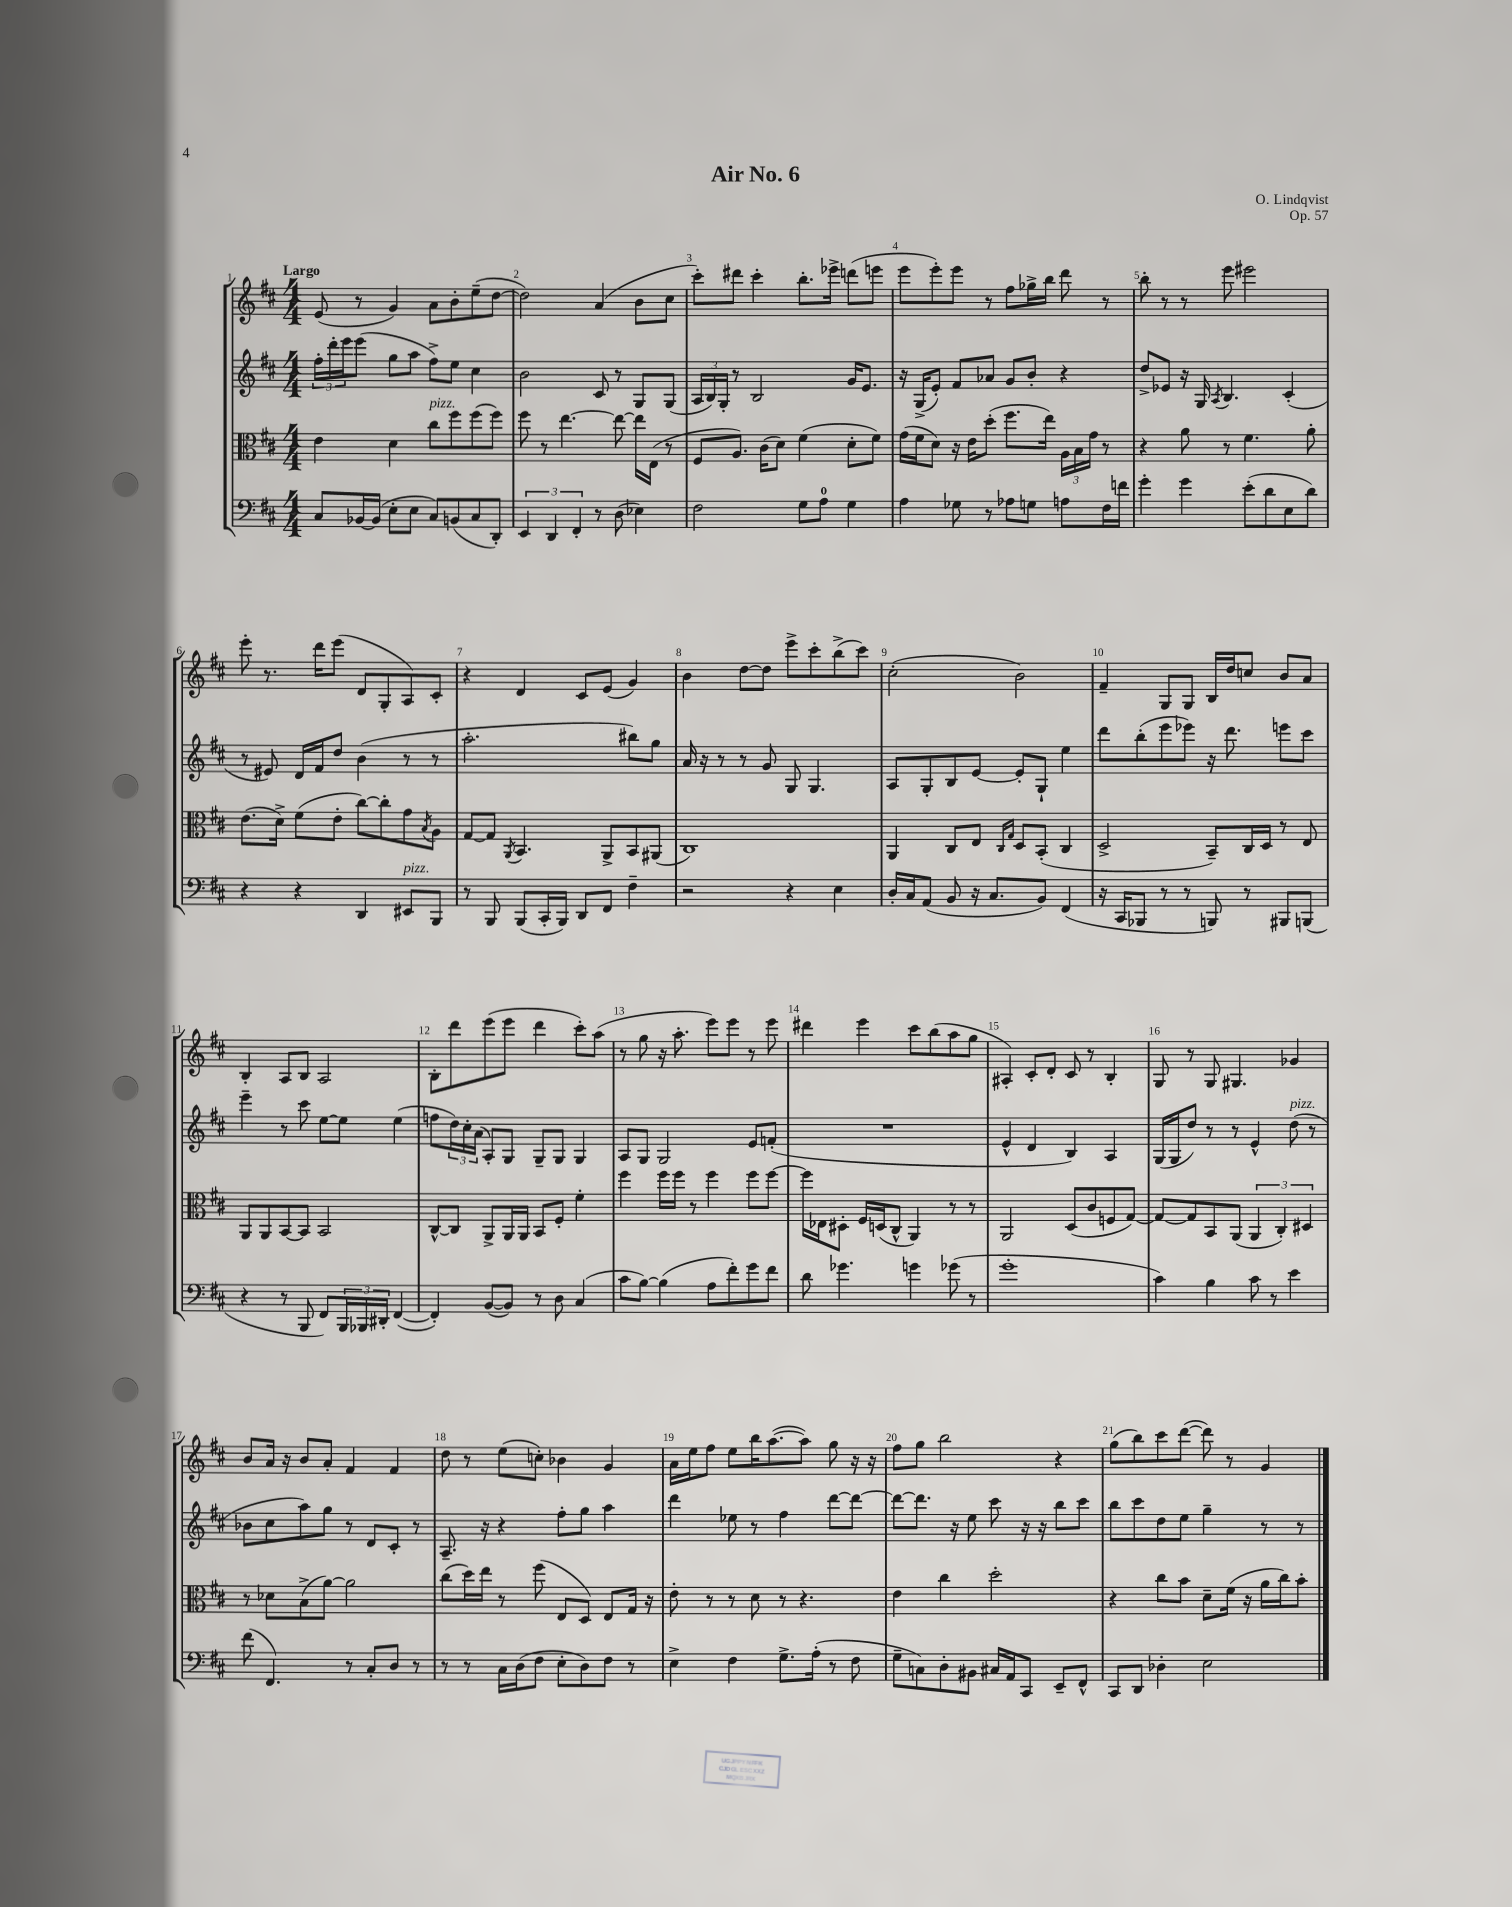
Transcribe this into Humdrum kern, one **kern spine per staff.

**kern	**kern	**kern	**kern
*staff4	*staff3	*staff2	*staff1
*clefF4	*clefC3	*clefG2	*clefG2
*k[f#c#]	*k[f#c#]	*k[f#c#]	*k[f#c#]
*M4/4	*M4/4	*M4/4	*M4/4
8C#	4e	24ff#'	(8e
.	.	24ddd'	.
.	.	24eee	.
[16BB-	.	(8eee	8r
(16BB-]	.	.	.
8E'	4d	8gg	4g)
8E	.	8aa	.
8C#)	8cc#	8ff#^)	8a
(8BB	8ff#	8ee	8b'
8C#	(8ff#	4cc#	(8ee~
8DD')	8ff#)	.	[8dd
=	=	=	=
6EE	8ff#	2b	2dd])
.	8r	.	.
6DD	.	.	.
.	[4.ee	.	.
6FF#'	.	.	.
8r	.	8c#	(4a
(8D	8ee_	8r	.
4E-)	16ee]	8G	8b
.	(16E	.	.
.	8r	(8G	8cc#
=	=	=	=
2F#	8F#	24A	8ccc#')
.	.	24B)	.
.	.	24G'	.
.	8.A)	8r	8ddd#
.	.	2B	4ccc#'
.	(16c#	.	.
.	8d)	.	.
8G	(4f#	.	8.bb'
8A	.	.	.
.	.	.	16eee-^
4G	8d'	16g	(8ddd
.	.	8.e	.
.	8f#)	.	8eee
=	=	=	=
4A	(16g	16r	8eee
.	16f#	(16G^	.
.	8d)	8e')	8eee')
8G-	16r	8f#	8eee
.	16e	.	.
8r	(8dd'	8a-	8r
8A-	8.ff#	8g	8ff#
8G	.	8b'	16gg-^
.	16ee)	.	16bb
8A	24A	4r	8ddd
.	24B	.	.
.	24g	.	.
16F#	8r	.	8r
16f	.	.	.
=	=	=	=
4g'	4r	8dd^	8bb'
.	.	8e-	8r
4g	8a	16r	8r
.	.	16G	.
.	.	8qA	.
.	8r	4.B	8eee
(8e'	4.f#	.	2eee#
8d	.	.	.
8E	.	(4c#'	.
8d)	8a'	.	.
=	=	=	=
4r	(8.e	8r	8eee'
.	.	8e#)	8.r
.	16d^)	.	.
4r	(8f#	16d	.
.	.	16f#	16ddd
.	8e'	8dd	(8eee
4DD	[8cc#)	(4b	8d
.	8cc#']	.	8G'
8EE#	8g	8r	8A)
.	8qB	.	.
8BBB	8A	8r	8c#'
=	=	=	=
8r	[8G	2.aa'	4r
8BBB	8G]	.	.
.	8qAA	.	.
(8BBB	4.BB	.	4d
16CC#'	.	.	.
16BBB)	.	.	.
8DD	.	.	8c#
8FF#	8AA^	.	(8e
4F#~	8BB	8bb#)	4g)
.	(8AA#	8gg	.
=	=	=	=
2r	1C#)	16a	4b
.	.	16r	.
.	.	8r	.
.	.	8r	[8dd
.	.	8g	8dd]
4r	.	8G	8eee^
.	.	4.G	8ccc#'
4E	.	.	(8bb^
.	.	.	8ccc#)
=	=	=	=
16D'	4AA	8A	(2cc#'
16C#	.	.	.
(8AA	.	8G'	.
8BB	8C#	8B	.
16r	8E	[8e	.
8.C#	.	.	.
.	16qqC#	.	.
.	16qqG	.	.
.	8D	8e']	2b)
8BB)	(8BB'	8G`	.
(4FF#	4C#	4ee	.
=	=	=	=
16r	2D^	8ddd	4f#~
16CC#	.	.	.
8BBB-	.	(8bb'	.
8r	.	8eee	8G
8r	.	8eee-)	8G
8BBB)	8BB~)	16r	16B
.	.	8.ddd	16dd
8r	16C#	.	8cc
.	16D	.	.
8BBB#	8r	8eee	8b
(8BBB	8E	8ccc#	8a
=	=	=	=
4r	8AA	4eee~	4B'
.	8AA	.	.
8r	[8BB	8r	8A
8BBB	8BB]	8ccc#	8B
8FF#)	2BB	[8ee	2A
24BBB	.	8ee]	.
24BBB-	.	.	.
24DD#'	.	.	.
([4FF#	.	(4ee	.
=	=	=	=
4FF#'])	[8C#^^	8ff	8B'
.	8C#]	24dd)	8ddd
.	.	24cc#'	.
.	.	(24a	.
([8BB	8AA^	8A')	(8eee
8BB])	16AA	8G	8eee
.	16AA	.	.
8r	8BB	8G~	4ddd
8D	8F#'	8G	.
(4C#	4f#'	4G	8ccc#')
.	.	.	(8aa
=	=	=	=
8c#	4ff#	8A	8r
[8B)	.	8G	8gg
(4B]	16ff#	2G	16r
.	16ff#	.	8.aa'
.	8r	.	.
8A	4ff#	.	8eee)
8f#')	.	.	8eee
8g	8ff#	8e	8r
8f#	[8ff#	(8f'	8eee
=	=	=	=
8d	16ff#]	1r	4ddd#
.	16E-	.	.
4.g-	8D#'	.	.
.	16F#	.	4eee
.	(16D	.	.
.	8C#^^	.	.
4g	4AA)	.	8ccc#
.	.	.	(8bb
(8g-	8r	.	8aa
8r	8r	.	8gg
=	=	=	=
1g'	2AA	4e^^	4A#')
.	.	4d	8c#'
.	.	.	8d'
.	(8D	4B)	8c#
.	8c#	.	8r
.	8F	4A	4B'
.	[8G)	.	.
=	=	=	=
4c#)	8G_	(16G	8G
.	.	16G	.
.	8G]	8dd)	8r
4B	8BB	8r	8G
.	(8AA	8r	4.G#
8c#	6AA	4e^^	.
8r	.	.	.
.	6C#')	.	.
4e	.	(8dd	4g-
.	6D#	.	.
.	.	8r	.
=	=	=	=
(8f#	8r	8b-	8b
4.FF#)	8d-	8cc#	16a
.	.	.	16r
.	(8B^	8aa)	8b
.	[8a)	8gg	8a'
8r	2a]	8r	4f#
8C#'	.	8d	.
8D	.	8c#'	4f#
8r	.	8r	.
=	=	=	=
8r	(8cc#	8.A~	8dd
8r	16dd)	.	8r
.	16ee	16r	.
16C#	8r	4r	(8ee
(16D	.	.	.
8F#	(8ff#	.	8cc')
8E'	8E	8ff#'	4b-
8D)	8D)	8gg	.
8F#	8E	4aa	4g
8r	16G	.	.
.	16r	.	.
=	=	=	=
4E^	8e'	4ddd	16a
.	.	.	16ee
.	8r	.	8ff#
4F#	8r	8ee-	8ee
.	8d	8r	16bb
.	.	.	([8.aa
8.G^	8r	4ff#	.
.	4.r	.	8aa])
(16A'	.	.	.
8r	.	[8ddd	8gg
8F#	.	8ddd_	16r
.	.	.	16r
=	=	=	=
8G~	4e	8ddd_	8ff#
8C)	.	8.ddd]	8gg
8D'	4cc#	.	2bb
.	.	16r	.
8BB#	.	8ee	.
16C#	2dd'	8ccc#	.
16AA	.	.	.
8CC#	.	16r	.
.	.	16r	.
8EE~	.	8bb	4r
8FF#^^	.	8ccc#	.
=	=	=	=
8CC#	4r	8bb	(8gg
8DD	.	8ccc#	8bb)
4D-'	8cc#	8dd	8ccc#
.	8b	8ee	([8ddd
2E	8d~	4gg~	8ddd])
.	(16f#	.	8r
.	16r	.	.
.	16a	8r	4g
.	16cc#)	.	.
.	8b'	8r	.
==	==	==	==
*-	*-	*-	*-
